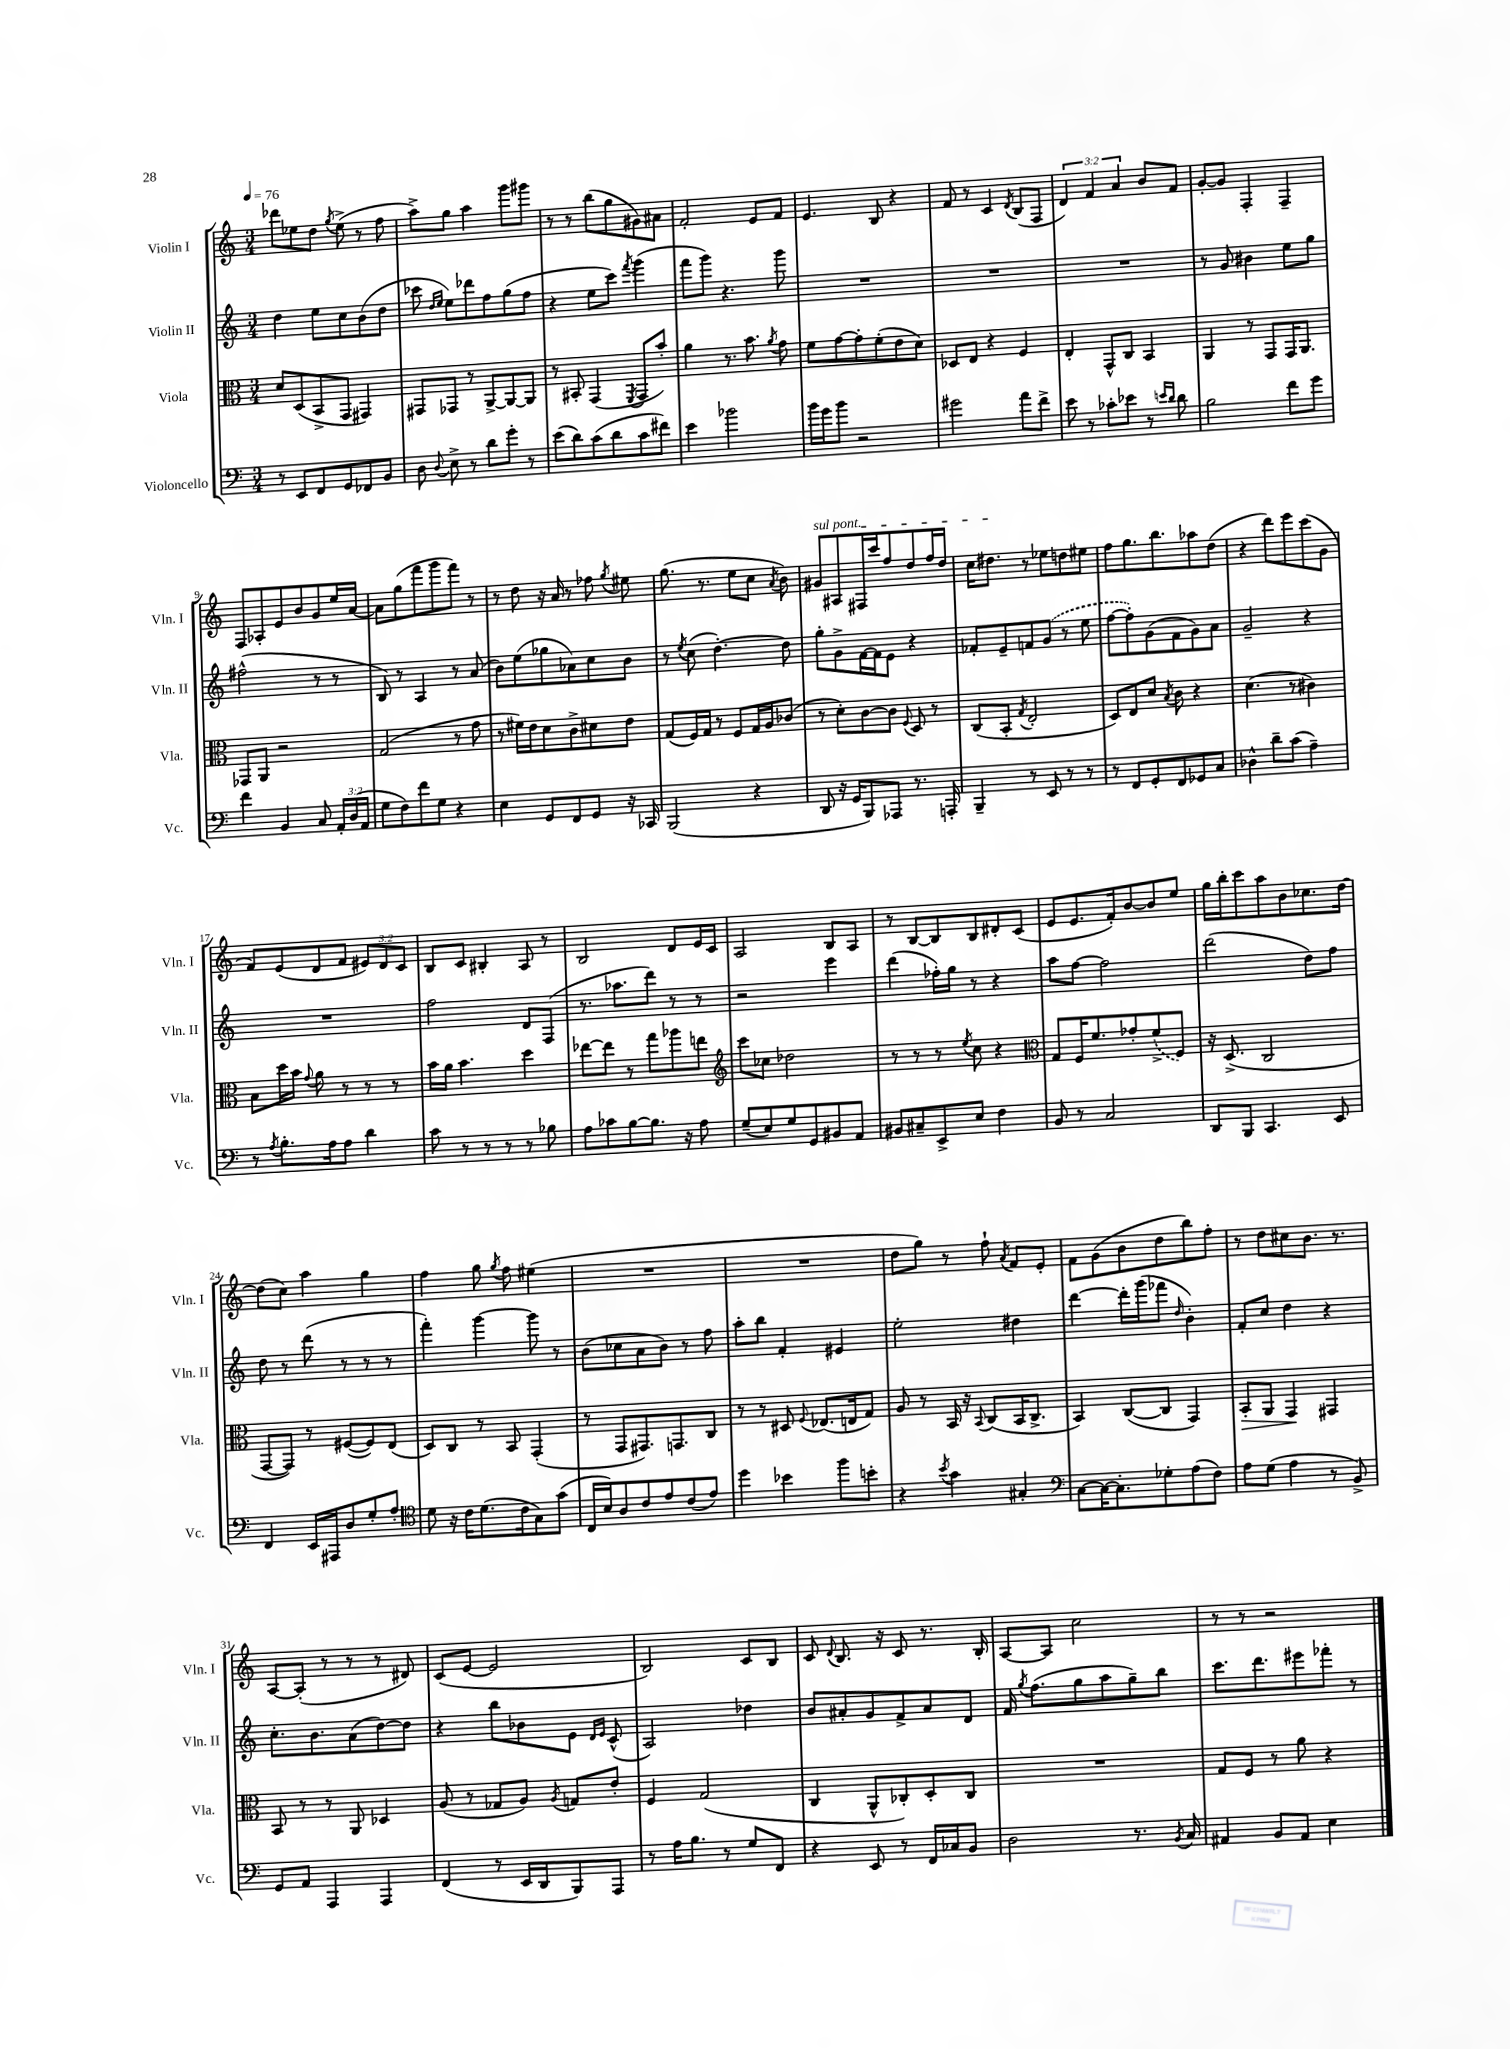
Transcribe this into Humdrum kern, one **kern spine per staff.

**kern	**kern	**dynam	**kern	**kern
*part4	*part3	*part3	*part2	*part1
*staff4	*staff3	*staff3	*staff2	*staff1
*I"Violoncello	*I"Viola	*	*I"Violin II	*I"Violin I
*I'Vc.	*I'Vla.	*	*I'Vln. II	*I'Vln. I
*clefF4	*clefC3	*	*clefG2	*clefG2
*k[]	*k[]	*	*k[]	*k[]
*M3/4	*M3/4	*	*M3/4	*M3/4
*MM76	*MM76	*	*MM76	*MM76
=1	=1	=1	=1	=1
8r	8d/L	.	4dd\	8ddd-X\L
8EE/L	(8D/	.	.	8ee-X\
8FF/	8BB^/	.	8ee\L	8dd\J
.	.	.	.	8qgg/
8GG/	8GG/J	.	8cc\	(8ee-^\
8FF-X/	4GG#X/)	.	(8b\	8r
8BB/J	.	.	8dd\J	8ff\
=2	=2	=2	=2	=2
8D\	8GG#X/L	.	8ccc-X\	8aa^\L)
.	.	.	16qqdd/LL	.
8qqD/	.	.	16qqee/JJ	.
8E^\	8GG-X/J	.	8ee\L)	8gg\J
8r	8r	.	8ddd-X\	4aa\
8d\L	[8AA^/L	.	8ff\	.
8g'\J	8AA/_	.	(8gg\	8ggg\L
8r	8AA/J]	.	8ff\J	8ggg#X\J
=3	=3	=3	=3	=3
(8e\L	8r	.	4r	8r
8d\)	8BB#X'/	.	.	8r
(8c\	(4GG/	.	8ee\L	(8bb\L
8d\	.	.	8ccc\J)	8gg\
.	8qFF/	.	8qfff/	.
8c\	8GG/L	.	(4ggg\	8g#X\)
8f#X\J)	8b'/J)	.	.	8a#X\J
=4	=4	=4	=4	=4
4e\	4a\	.	8fff\L	2f'/
.	.	.	8ggg\J)	.
2b-X\	8.r	.	4.r	.
.	8.b\	.	.	.
.	.	.	.	8e/L
.	8qa/	.	.	.
.	8g\	.	8ggg\	8f/J
=5	=5	=5	=5	=5
16b\LL	8f\L	.	2.r	4.e/
16g\J	.	.	.	.
8b\J	[8g\	.	.	.
2r	8g'\]	.	.	.
.	(8f'\	.	.	8B/
.	8e\	.	.	4r
.	8d\J)	.	.	.
=6	=6	=6	=6	=6
2g#X\	8D-X/L	.	2.r	8f/
.	8E/J	.	.	8r
.	4r	.	.	4c/
.	.	.	.	8qd/
8a\L	4F/	.	.	(8B/L
8f^\J	.	.	.	8F/J
=7	=7	=7	=7	=7
8e\	4E'/	.	2.r	6d/)
8r	.	.	.	.
.	.	.	.	6f/
8c-X'\L	8GG^^/L	.	.	.
.	.	.	.	6a/
8e-X\J	8C/J	.	.	.
8r	4BB/	.	.	8b/L
16qqen/LL	.	.	.	.
16qqd/JJ	.	.	.	.
8d\	.	.	.	8f/J
=8	=8	=8	=8	=8
2B\	4AA/	.	8r	[8g'/L
.	.	.	8g/	8g/J]
.	8r	.	4b#X\	4F'/
.	8GG/L	.	.	.
8f\L	16GG/K	.	8ee\L	4F~/
.	8.AA/J	.	.	.
8g\J	.	.	8gg\J	.
!!LO:LB:g=z
=9	=9	=9	=9	=9
4f\	8GG-X/L	.	(2ff#X^^\	8F/L
.	8AA/J	.	.	8A-X'/
4BB/	2r	.	.	8e/
.	.	.	.	8b/
8C/	.	.	8r	8g/
24AA'/LL	.	.	8r	16ee/L
(24D/	.	.	.	.
.	.	.	.	[16a/JJ
24AA/JJ	.	.	.	.
=10	=10	=10	=10	=10
8G\L	(2G/	.	8B/)	8a\L]
8F\)	.	.	8r	(8gg\
8f\	.	.	4A/	8fff\
8G\J	.	.	.	8ggg\
4r	8r	.	8r	8fff\J)
.	8g\	.	(8a/	8r
=11	=11	=11	=11	=11
4E\	8r	.	8b\L)	8r
.	16f#X\LL)	.	(8ee\	8dd\
.	16e\J	.	.	.
8GG/L	8d\	.	8gg-X\	16r
.	.	.	.	16a/
8FF/	8c^\	.	8a-X\)	8r
8GG/J	8d#X\	.	8cc\	8ff-X\
.	.	.	.	8qgg/
16r	8e\J	.	8b\J	8ee#X\
16CC-X/	.	.	.	.
=12	=12	=12	=12	=12
(2BBB/	(8G/L	.	8r	(8.gg\
.	.	.	8qee/	.
.	16F/L)	.	(8cc\	.
.	16G/JJ	.	.	8.r
.	8r	.	[4.dd'\)	.
.	8F/L	.	.	8ee\L
4r	16G/L	.	.	8cc\J
.	16A/J	.	.	.
.	.	.	.	8qa/
.	(8c-X/J	.	8dd\]	8b\)
=13	=13	=13	=13	=13
!	!	!	!	!LO:TX:a:i:t=sul pont.
8DD/	8r	.	8gg'\L	8g#X/L
16r	8d'\L)	.	8g^\	8A#X/
16GG/KL	.	.	.	.
8BBB/)	[8c\	.	[16f\L	16F#X/L
.	.	.	16f\J]	16ccc/J
8AAA-X/J	8c\J]	.	8e\J	8ff/
.	8qqF/	.	.	.
8.r	8D/	.	4r	8dd/
.	8r	.	.	16ff/L
16AAAn'/	.	.	.	16dd/JJ
=14	=14	=14	=14	=14
4BBB~/	(8C/L	.	8f-X'/L	16cc\KL
.	.	.	.	8.dd#X\J
.	8BB'/J	.	8e~/	.
.	8qG/	.	.	.
8r	2E'/	.	8fn/	8r
8EE/	.	.	(8g/J	8ee-X\L
8r	.	.	8r	8ddn\
8r	.	.	8ee\	8ee#X\J
=15	=15	=15	=15	=15
8r	8D/L)	.	[8ff\L	8ff\L
8FF/L	8E/	.	8ff'\])	8.gg\
8GG'/	8d/J	.	(8g\	.
.	.	.	.	8.bb\
.	8qB/	.	.	.
8FF/	8c\	.	8f\	.
8GG-X/	4r	.	8g\)	8aa-X\
8C/J	.	.	8a\J	(8dd\J
=16	=16	=16	=16	=16
4D-X^^\	(4.d\	.	2g~/	4r
8d~\L	.	.	.	8ddd\L)
(8c\J	8r	.	.	8eee\
4A~\)	4c#X\)	.	4r	(8ccc\
.	.	.	.	8g\J
!!LO:LB:g=z
=17	=17	=17	=17	=17
8r	8B\L	.	2.r	8f/L)
8qA/	.	.	.	.
8.B'\L	16dd\L	.	.	(8e/
.	16b\JJ	.	.	.
.	8qqg/	.	.	.
.	8a\	.	.	8d/
16A\k	.	.	.	.
8A\J	8r	.	.	8f/J
4d\	8r	.	.	12e#X/L)
.	.	.	.	12d/
.	8r	.	.	.
.	.	.	.	12c/J
=18	=18	=18	=18	=18
8c\	16b\LL	.	2ff\	8B/L
.	16a\JJ	.	.	.
8r	4.b\	.	.	8c/J
8r	.	.	.	4B#X'/
8r	.	.	.	.
8r	4dd\	.	8d/L	8A/
8B-X\	.	.	(8F/J	8r
=19	=19	=19	=19	=19
8A\L	[8ee-X\L	.	8.r	2B/
8c-X\	8ee-\J]	.	.	.
.	.	.	8.aa-X\L	.
[8B\	8r	.	.	.
8.B\J]	8gg\L	.	8ddd\J)	.
.	8aa-X\	.	8r	8d/L
16r	.	.	.	.
8A\	8een\J	.	8r	16e/L
.	.	.	.	16c/JJ
=20	=20	=20	=20	=20
*	*clefG2	*	*	*
(8G~/L	8ccc\L	.	2r	2A/
8E/)	8cc-X\J	.	.	.
8G/	2dd-X\	.	.	.
8GG/	.	.	.	.
8BB#X/	.	.	4eee\	8B/L
8AA/J	.	.	.	8A/J
=21	=21	=21	=21	=21
8BB#X/L	8r	.	(4ddd\	8r
8C#X~/	8r	.	.	[8B/L
8EE^/	8r	.	16ff-X'\LL)	8B/]
.	.	.	16gg\JJ	.
.	8qee/	.	.	.
8E/J	8cc\	.	8r	8B/
4F\	4r	.	4r	8d#X'/
.	.	.	.	(8c/J
=22	=22	=22	=22	=22
*	*clefC3	*	*	*
8BB/	8G/L	.	8aa\L	8e/L
8r	16F/K	.	[8ff\J	8.e/
.	8.f/	.	.	.
2C/	.	.	2ff\]	.
.	.	.	.	16f'/k)
.	8g-X'/	.	.	[8b/
.	(8f^/	.	.	8b/]
.	8F/J)	.	.	8ee/J
=23	=23	=23	=23	=23
8DD/L	16r	.	(2ddd\	16gg\LL
.	(8.D^/	.	.	16bb'\J
8BBB/J	.	.	.	8ccc\
4.CC/	2C/	.	.	8aa\
.	.	.	.	8b\
.	.	.	8dd\L)	8.cc-X\
8EE/	.	.	8ff\J	.
.	.	.	.	[16dd\Jk
!!LO:LB:g=z
=24	=24	=24	=24	=24
4FF/	[8GG/L	.	8dd\	(8dd\L]
.	8GG/J])	.	8r	8cc\J)
16EE/LL	8r	.	(8ddd\	4aa\
16AAA#X/J	.	.	.	.
8D/	([8F#X/L	.	8r	.
8G'/	8F#/])	.	8r	4gg\
8A'/J	(8E/J	.	8r	.
=25	=25	=25	=25	=25
*clefC4	*	*	*	*
8d\	8D/L)	.	4fff'\)	4ff\
16r	8C/J	.	.	.
16c\KL	.	.	.	.
(8.d\	8r	.	[4ggg\	8gg\
.	.	.	.	8qgg/
.	8BB/	.	.	8ff\
16c\k	.	.	.	.
8G\)	(4GG'/	.	8ggg\]	(4ee#X\
(8g\J	.	.	8r	.
=26	=26	=26	=26	=26
16C/LL	8r	.	(8b\L	2.r
16B/J)	.	.	.	.
8A/	8GG/L	.	8cc-X\	.
8c/	8.GG#X/)	.	8a\	.
8e/	.	.	8b\J)	.
.	8.GGn/	.	.	.
(8c/	.	.	8r	.
8e/J)	8C/J	.	8ff\	.
=27	=27	=27	=27	=27
4dd\	8r	.	8aa'\L	2.r
.	8r	.	8bb\J	.
4b-X\	8D#X/	.	4f'/	.
.	8qqF/	.	.	.
.	(8.E-X/L	.	.	.
8ff\L	.	.	4e#X/	.
.	16En/k	.	.	.
8bn'\J	8G/J)	.	.	.
=28	=28	=28	=28	=28
4r	8A/	.	2ee'\	8dd\L
.	8r	.	.	8gg\J)
8qb/	.	.	.	.
4g\	16BB/	.	.	8r
.	16r	.	.	.
.	8qqBB/	.	.	.
.	(8C/L	.	.	8ff`\
.	.	.	.	8qa/
4G#X'/	16BB/K	.	4dd#X\	8f/L
.	8.C^/J	.	.	.
.	.	.	.	8e'/J
=29	=29	=29	=29	=29
*clefF4	*	*	*	*
[8C\L	4BB/)	.	[4ddd\	8f\L
16C\K_	.	.	.	(8g\
8.C'\]	.	.	.	.
.	([8C/L	.	16ddd'\LL]	8b\
.	.	.	(16ggg\J	.
8G-X'\	8C/J]	.	8fff-X\J	8dd\
.	.	.	16qqdd/	.
(8A\	4GG/)	.	4b'\)	8bb\)
8F\J)	.	.	.	8ff'\J
=30	=30	=30	=30	=30
!	!	!LO:HP:b	!	!
8A\L	8BB'/L	>	8f'/L	8r
(8G\J	8AA/J	.	8cc/J	8dd\L
4A\	4GG/	.	4dd\	8cc#X\
.	.	.	.	8.b\J
8r	4GG#X/	]	4r	.
.	.	.	.	8.r
8BB^/)	.	.	.	.
!!LO:LB:g=z
=31	=31	=31	=31	=31
8GG/L	8BB/	.	8.cc'\L	[8A/L
8AA/J	8r	.	.	(8A'/J]
.	.	.	8.b\	.
4AAA/	8r	.	.	8r
.	8AA/	.	(8a\	8r
4AAA/	4D-X/	.	[8dd\)	8r
.	.	.	8dd\J]	8d#X/)
=32	=32	=32	=32	=32
(4FF/	(8A/	.	4r	(8c/L
.	8r	.	.	[8e/J
8r	8G-X/L	.	8bb\L	2e/]
16EE/LL	8A/J)	.	8b-X\	.
16DD/J	.	.	.	.
.	8qA/	.	.	.
8BBB/)	8Gn/L	.	8e\J	.
.	.	.	16qqd/LL	.
.	.	.	16qqe/JJ	.
8AAA/J	8e'/J	.	(8c^^/	.
=33	=33	=33	=33	=33
8r	4F/	.	2A/)	2B/)
16A\KL	.	.	.	.
8.B\J	.	.	.	.
.	(2G/	.	.	.
8r	.	.	.	.
8G/L	.	.	4dd-X\	8c/L
8FF/J	.	.	.	8B/J
=34	=34	=34	=34	=34
4r	4C/	.	8b/L	8c/
.	.	.	.	8qqd/
.	.	.	8a#X'/	8.B/
8EE/	8AA^^/L	.	8g/	.
.	.	.	.	16r
8r	8C-X'/)	.	8f^/	8c/
16FF/LL	8D'/	.	8a#/	8.r
16C-X/J	.	.	.	.
8BB/J	8C-/J	.	8d/J	.
.	.	.	.	16B'/
=35	=35	=35	=35	=35
2D\	2.r	.	16f/	[8A/L
.	.	.	8qgg/	.
.	.	.	(8.ff\L	.
.	.	.	.	8A/J]
.	.	.	8gg\	2cc\
.	.	.	8aa\	.
8.r	.	.	8gg~\)	.
.	.	.	8bb\J	.
8qBB/	.	.	.	.
16C/	.	.	.	.
=36	=36	=36	=36	=36
4AA#X/	8G/L	.	8.ccc\L	8r
.	8F/J	.	.	8r
.	.	.	8.ddd\	.
8BB/L	8r	.	.	2r
8AA#/J	8a\	.	8eee#X\	.
4E\	4r	.	8fff-X'\J	.
.	.	.	8r	.
==	==	==	==	==
*-	*-	*-	*-	*-
